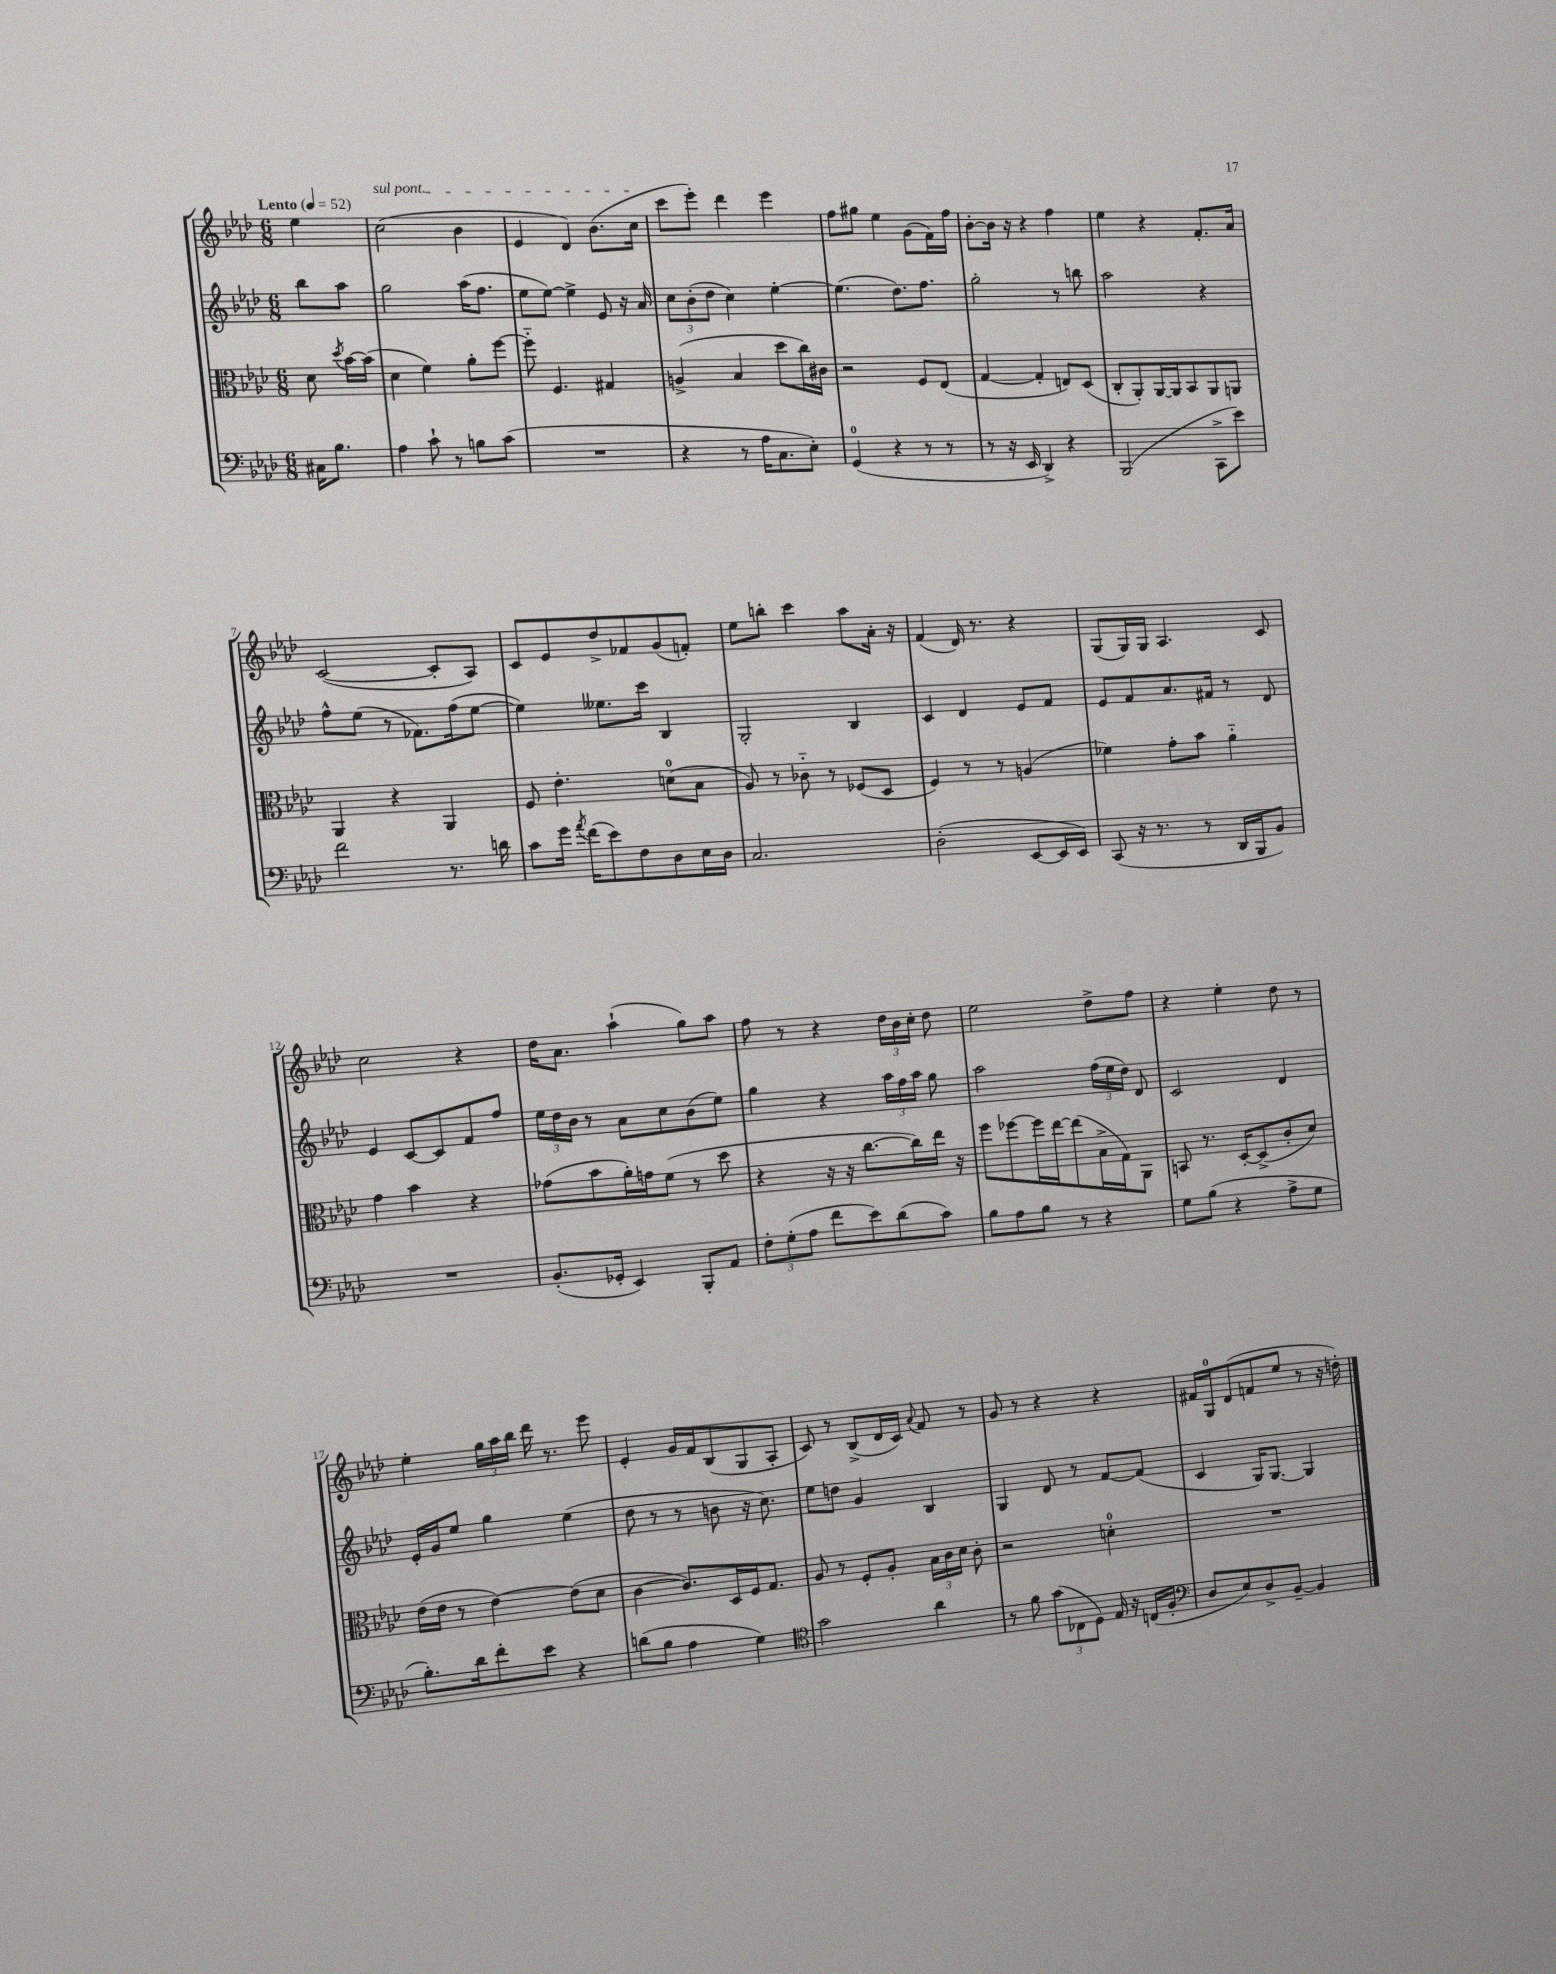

**kern	**kern	**kern	**kern
*part4	*part3	*part2	*part1
*staff4	*staff3	*staff2	*staff1
*clefF4	*clefC3	*clefG2	*clefG2
*k[b-e-a-d-]	*k[b-e-a-d-]	*k[b-e-a-d-]	*k[b-e-a-d-]
*M6/8	*M6/8	*M6/8	*M6/8
*MM52	*MM52	*MM52	*MM52
=	=	=	=
!	!	!	!LO:TX:a:B:t=Lento
16C#X\KL	8d-\	8bb-\L	4ee-\
8.B-\J	.	.	.
.	8qdd-/	.	.
.	[16b-\LL	8aa-\J	.
.	(16b-\JJ]	.	.
=1	=1	=1	=1
!	!	!	!LO:TX:a:i:t=sul pont.
4A-\	4d-\	2gg\	(2cc\
8c`\	4f\)	.	.
8r	.	.	.
8Bn\L	8a-'\L	(16aa-\KL	4b-\
.	.	8.ff\J	.
(8c\J	[8ff\J	.	.
=2	=2	=2	=2
2.r	8ff\]	8ee-\L	4e-/
.	4.F/	[8ee-\J)	.
.	.	4ee-^\]	4d-/)
.	4G#X/	8e-/	(8.b-\L
.	.	16r	.
.	.	16a-/	16cc\Jk
=3	=3	=3	=3
4r	(4An^/	12cc\L	8ccc\L
.	.	(12b-'\	.
.	.	.	8eee-'\J)
.	.	12dd-\J	.
8r	4B-/	4cc\)	4ddd-\
16A-\KL	.	.	.
8.C\	.	.	.
.	8dd-\L	[4ee-'\	4eee-\
8E-'\J)	16cc\L)	.	.
.	16c#X\JJ	.	.
=4	=4	=4	=4
(4GG/	2r	(4.ee-\]	8ff\L
.	.	.	8gg#X\J
4r	.	.	4ee-\
.	.	8.dd-\L)	.
8r	8F/L	.	(8g\L
.	.	8.ff\J	.
8r	(8E-/J	.	16f\L)
.	.	.	16ff\JJ
=5	=5	=5	=5
8r	[4G/	2gg'\	[8b-'\L
16r	.	.	16b-\Jk]
16EE-/	.	.	16r
4DD-^/)	4G'/]	.	4r
4r	8En/L)	8r	4ff\
.	(8D-/J	8bbn\	.
=6	=6	=6	=6
(2BBB-/	8C'/L	2aa-\	4ee-\
.	8AA-'/)	.	.
.	[16AA-/L	.	4r
.	16AA-/J]	.	.
.	8BB-/	.	.
8CC^\L	8AA-/	4r	8.f'/L
8e-\J)	8AAn/J	.	.
.	.	.	16a-/Jk
!!LO:LB:g=z
=7	=7	=7	=7
2f\	4AA-/	8ff^^\L	([2c/
.	.	(8ee-\J	.
.	4r	8r	.
.	.	8.f-X\L)	.
8.r	4AA-/	.	8c'/L]
.	.	(16ff\k	.
.	.	[8ee-\J	8A-/J)
16dn\	.	.	.
=8	=8	=8	=8
8c\L	8F/	4ee-\])	8c/L
16g\Jk	4.e-'\	.	8e-/
8qa-/	.	.	.
(16f\KL	.	.	.
8e-\)	.	8.ee--X\L	8dd-^/
8F\	.	.	8f-X/
.	.	16ccc\Jk	.
8D-\	(8dn\L	4B-/	(8g/
16E-\L	8B-\J	.	8fn'/J)
16D-\JJ	.	.	.
=9	=9	=9	=9
2.C/	8A-/)	2G'/	8ee-\L
.	8r	.	8bbn'\J
.	8c-X\	.	4ccc\
.	8r	.	.
.	(8F-X/L	4B-/	8aa-\L
.	8D-/J	.	16a-'\Jk
.	.	.	16r
=10	=10	=10	=10
(2D-'\	4F/)	4c/	(4f/
.	8r	4d-/	16d-/)
.	.	.	8.r
.	8r	.	.
[8EE-/L	(4An/	8e-/L	4r
16EE-/L]	.	8f/J	.
16EE-/JJ)	.	.	.
=11	=11	=11	=11
(8CC/	4f-X\)	8e-/L	(8G/L
16r	.	8f/	16G/L)
8.r	.	.	16G/JJ
.	8g'\L	8.a-/	4.A-/
8r	8b-\J	.	.
.	.	16f#X/Jk	.
16DD-/LL	4a-\	8r	.
16BBB-/J	.	.	.
8BB-/J)	.	8d-/	8c/
!!LO:LB:g=z
=12	=12	=12	=12
2.r	4g\	4e-/	2cc\
.	4b-\	[8c/L	.
.	.	8c/]	.
.	4r	8f/	4r
.	.	8ff/J	.
=13	=13	=13	=13
(8.BB-'/L	(8g-X\L	24ee-\LL	16dd-\KL
.	.	24dd-\	.
.	.	.	8.a-\J
.	.	24b-\JJ	.
.	8b-\	8r	.
16GG-X'/Jk	.	.	.
4EE-/)	16a-'\L)	8a-\L	(4aa-`\
.	16gn\J	.	.
.	(8f\J	8cc\	.
8BBB-'/L	8r	(8b-\	8gg\L)
8AA-/J	8dd-\	8ee-\J)	8aa-\J
=14	=14	=14	=14
12F'\L	4r	4gg\	8ff\
(12G'\	.	.	.
.	.	.	8r
12A-\J	.	.	.
8f\L	16r	4r	4r
.	16r	.	.
8e-\)	[8.cc\L	.	.
(8d-\	.	24aa-\LL	24dd-\LL
.	.	24ff\	24b-\
.	16cc\L])	.	.
.	.	24aa-\JJ	24cc'\JJ
8c\J)	16ee-\JJ	8gg\	8dd-\
.	16r	.	.
=15	=15	=15	=15
8B-\L	8ff\L	2aa-\	2ee-\
8A-\	[8ff-X\	.	.
8B-\J	16ff-\L]	.	.
.	[16ee-\J	.	.
8r	(8ee-\]	.	.
4r	16B-^\L	(24ff\LL	8dd-^\L
.	.	24ee-\	.
.	16G\J)	.	.
.	.	24dd-\JJ)	.
.	8AA-\J	8d-/	8ff\J
=16	=16	=16	=16
8G\L	8BBn/	2c/	4r
(8B-\J	8.r	.	.
4r	.	.	4ee-'\
.	[16D-'/KL	.	.
.	(8D-^/]	.	.
8A-^\L	8c'/	4d-/	8dd-\
8G\J	8d-/J)	.	8r
!!LO:LB:g=z
=17	=17	=17	=17
8.B-'\L)	(16e-\LL	16e-'/LL	4ee-'\
.	16e-\JJ	16g/J	.
.	8r	8ee-/J	.
16d-\k	.	.	.
8f'\	[4e-\)	4gg\	24gg\LL
.	.	.	24aa-\
.	.	.	24bb-\JJ
8e-\J	.	.	16ddd-\
.	.	.	8.r
4r	(8e-\L]	(4ee-\	.
.	8d-\J	.	8eee-\
=18	=18	=18	=18
(8dn\L	[4c\	8dd-\	4e-'/
8B-\J	.	8r	.
4A-\	8.c/L])	8r	16g/LL
.	.	.	16f/J
.	.	8bn\	(8B-/
.	16D-/L	.	.
4G\)	16F/J	16r	8G/
.	8.G/J	8.cc\)	.
.	.	.	8A-'/J
=19	=19	=19	=19
*clefC4	*	*	*
2g\	8A-/	8ee-\L	8c/)
.	8r	8ddn\J	8r
.	8F'/L	4g/	(8B-^/L
.	8A-'/J	.	16d-/L
.	.	.	16c/JJ)
.	.	.	8qqa-/
4a-\	24B-\LL	4B-/	8f/
.	24c\	.	.
.	24d-\JJ	.	.
.	8c'\	.	8r
=20	=20	=20	=20
8r	2r	4G/	8g/
8f\	.	.	8r
(12g\L	.	8d-/	4r
12C-X\	.	.	.
.	.	8r	.
12D-\J)	.	.	.
16E-/	4dn'\	[8f/L	4r
16r	.	.	.
(16Cn/LL	.	(8f/J]	.
16F'/JJ	.	.	.
=21	=21	=21	=21
*clefF4	*	*	*
8D-/L	2.r	4c/	16f#X/LL
.	.	.	16G/J
8E-/)	.	.	(8d-/
8D-^/	.	16G/KL)	8fn/
.	.	[8.G/J	.
[8BB-~/J	.	.	8ee-/J
4BB-/]	.	4G/]	8r
.	.	.	16r
.	.	.	16ddn'\)
==	==	==	==
*-	*-	*-	*-
